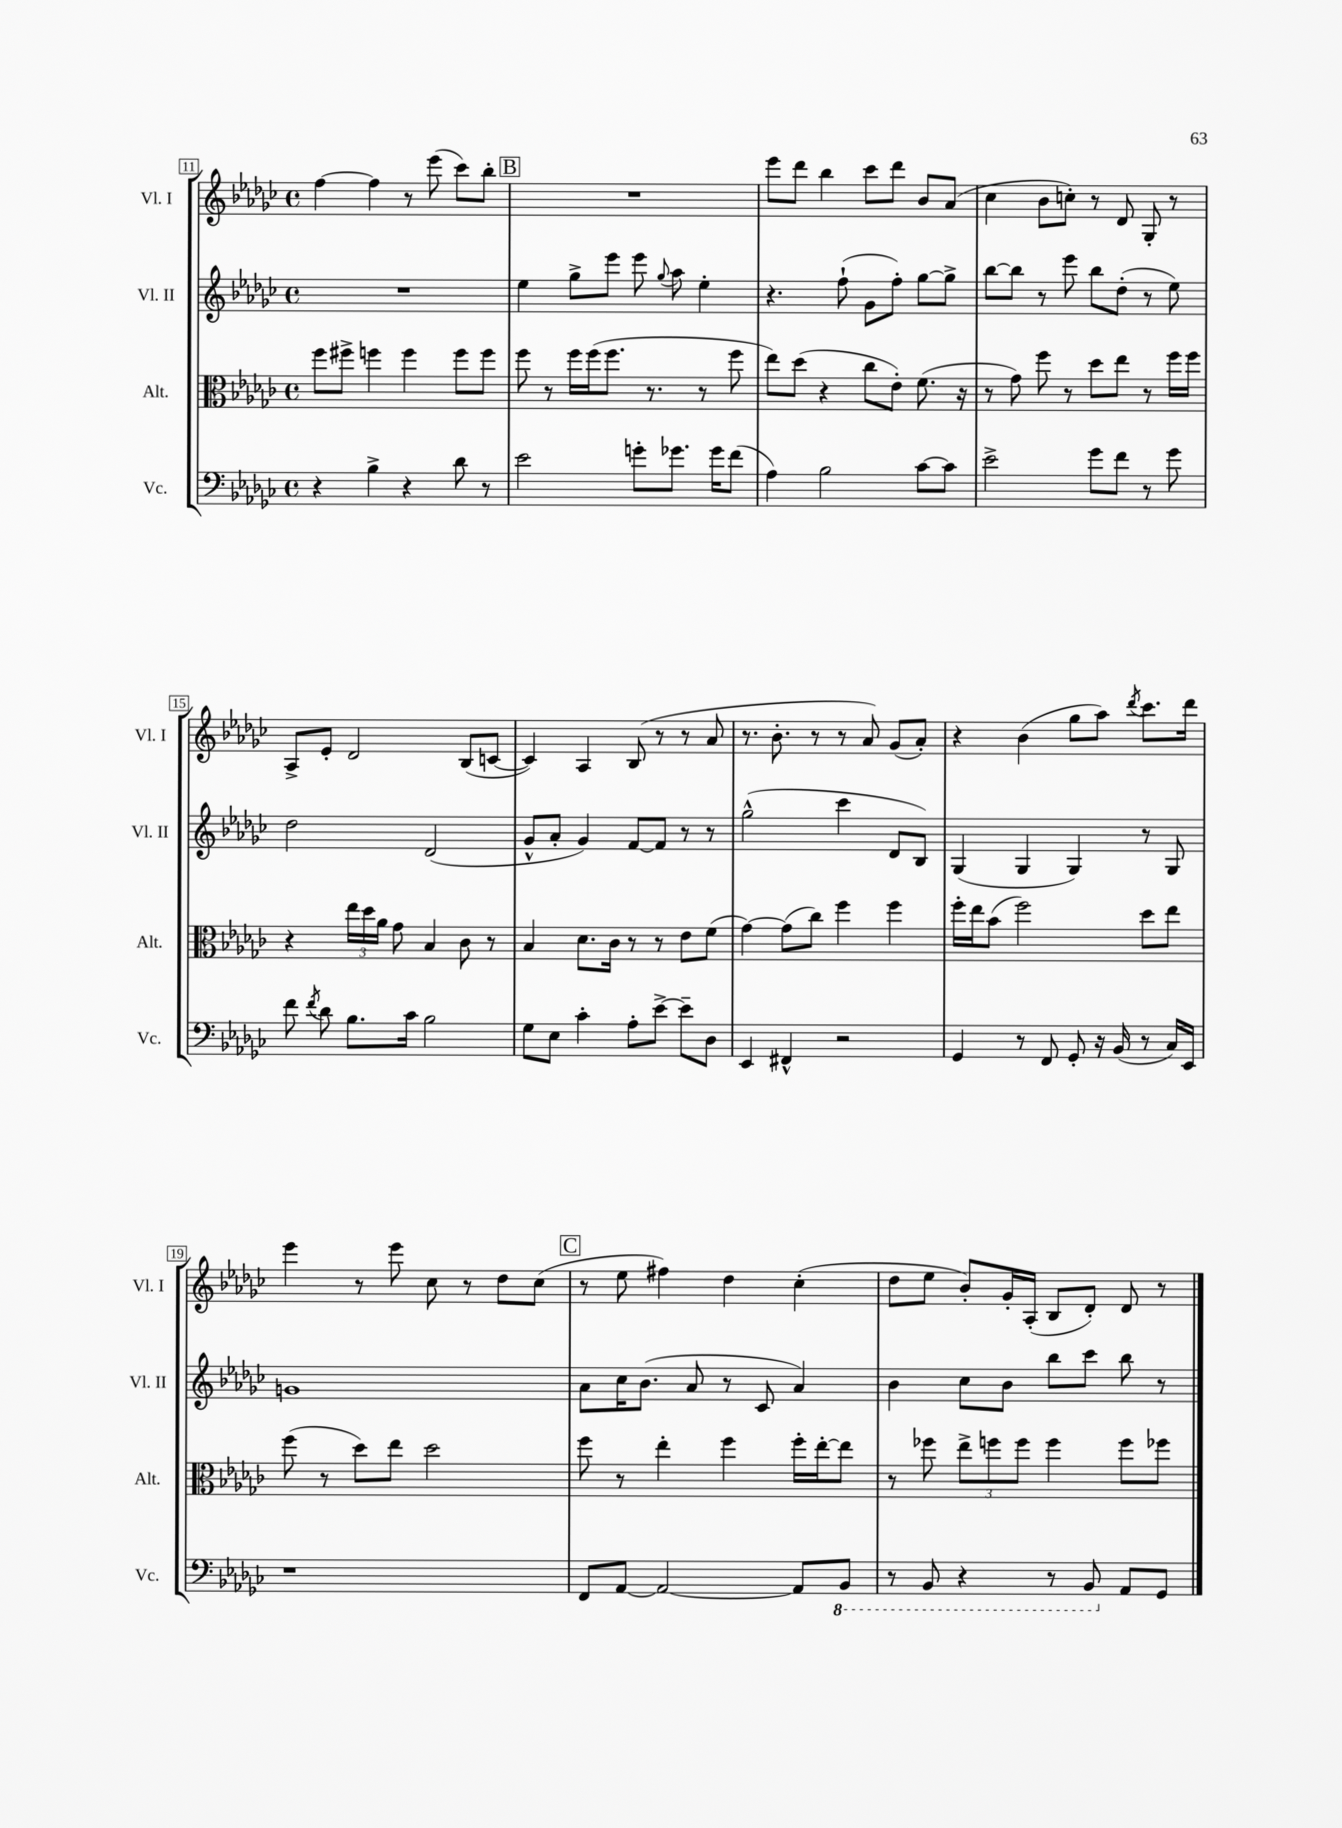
<<
\new StaffGroup <<
\new Staff = "s0" \with { instrumentName = "Vl. I" shortInstrumentName = "Vl. I" } {
    \clef treble \key ges \major \defaultTimeSignature \time 4/4
    \autoBeamOff f''4~ f''4 r8 ees'''8( ces'''8[) bes''8]-. |
    \mark \markup { \box "B" } R1 |
    ees'''8[ des'''8] bes''4 ces'''8[ des'''8] bes'8[ aes'8]( |
    ces''4 bes'8[ c''8]-.) r8 des'8 ges8-. r8 |
    aes8[-> ees'8]-. des'2 bes8[( c'8]~ |
    c'4) aes4 bes8( r8 r8 aes'8 |
    r8. bes'8.-. r8 r8 aes'8) ges'8[( aes'8]-.) |
    r4 bes'4( ges''8[ aes''8]) \acciaccatura { des'''8 } ces'''8.[ des'''16] |
    ees'''4 r8 ees'''8 ces''8 r8 des''8[ ces''8]( |
    \mark \markup { \box "C" } r8 ees''8 fis''4) des''4 ces''4-.( |
    des''8[ ees''8] bes'8[-.) ges'16-. aes16]-.( bes8[ des'8]-.) des'8 r8 \bar "|." |
}
\new Staff = "s1" \with { instrumentName = "Vl. II" shortInstrumentName = "Vl. II" } {
    \clef treble \key ges \major \defaultTimeSignature \time 4/4
    \autoBeamOff R1 |
    \mark \markup { \box "B" } ees''4 ges''8[-> ees'''8] ees'''8 \appoggiatura { ges''8 } aes''8 ees''4-. |
    r4. f''8-!( ges'8[ f''8]-.) ges''8[~ ges''8]-> |
    bes''8[~ bes''8] r8 ees'''8 bes''8[ des''8]-.( r8 ees''8) |
    des''2 des'2( |
    ges'8[-^ aes'8]-. ges'4) f'8[~ f'8] r8 r8 |
    ges''2-^( ces'''4 des'8[ bes8]) |
    ges4( ges4 ges4) r8 ges8 |
    g'1 |
    \mark \markup { \box "C" } aes'8[ ces''16 bes'8.]( aes'8 r8 ces'8 aes'4) |
    bes'4 ces''8[ bes'8] bes''8[ ces'''8] bes''8 r8 \bar "|." |
}
\new Staff = "s2" \with { instrumentName = "Alt." shortInstrumentName = "Alt." } {
    \clef alto \key ges \major \defaultTimeSignature \time 4/4
    \autoBeamOff f''8[ fis''8]-> f''4 f''4 f''8[ f''8] |
    \mark \markup { \box "B" } f''8 r8 f''16[ f''16( f''8.] r8. r8 f''8 |
    ees''8[) des''8]( r4 ces''8[ ees'8]-.) f'8.( r16 |
    r8 ges'8) f''8 r8 des''8[ ees''8] r8 f''16[ f''16] |
    r4 \tuplet 3/2 { ees''16[ des''16 aes'16] } ges'8 bes4 ces'8 r8 |
    bes4 des'8.[ ces'16] r8 r8 ees'8[ f'8]( |
    ges'4~) ges'8[( ces''8]) f''4 f''4 |
    f''16[-. ees''16 bes'8]( f''2) des''8[ ees''8] |
    f''8( r8 des''8[) ees''8] des''2 |
    \mark \markup { \box "C" } f''8 r8 ees''4-. f''4 f''16[-. ees''16~-. ees''8] |
    r8 fes''8 \tuplet 3/2 { ees''8[-> f''8 f''8] } f''4 f''8[ fes''8] \bar "|." |
}
\new Staff = "s3" \with { instrumentName = "Vc." shortInstrumentName = "Vc." } {
    \clef bass \key ges \major \defaultTimeSignature \time 4/4
    \autoBeamOff r4 bes4-> r4 des'8 r8 |
    \mark \markup { \box "B" } ees'2 g'8[-. ges'8.] ges'16[ f'8]( |
    aes4) bes2 ces'8[~ ces'8] |
    ees'2-> ges'8[ f'8] r8 ges'8 |
    f'8 \acciaccatura { f'8 } des'8 bes8.[ ces'16] bes2 |
    ges8[ ees8] ces'4-. aes8[-. ees'8]~-> ees'8[-- des8] |
    ees,4 fis,4-^ r2 |
    ges,4 r8 f,8 ges,8-. r16 bes,16( r8 ces16[) ees,16] |
    r1 |
    \mark \markup { \box "C" } f,8[ aes,8]~ aes,2~ aes,8[ \ottava #-1 bes,,8] |
    r8 bes,,8 r4 r8 bes,,8 \ottava #0 aes,8[ ges,8] \bar "|." |
}
>>
>>
\layout { \context { \Score currentBarNumber = #11 \override BarNumber.stencil = #(make-stencil-boxer 0.1 0.3 ly:text-interface::print) } }
